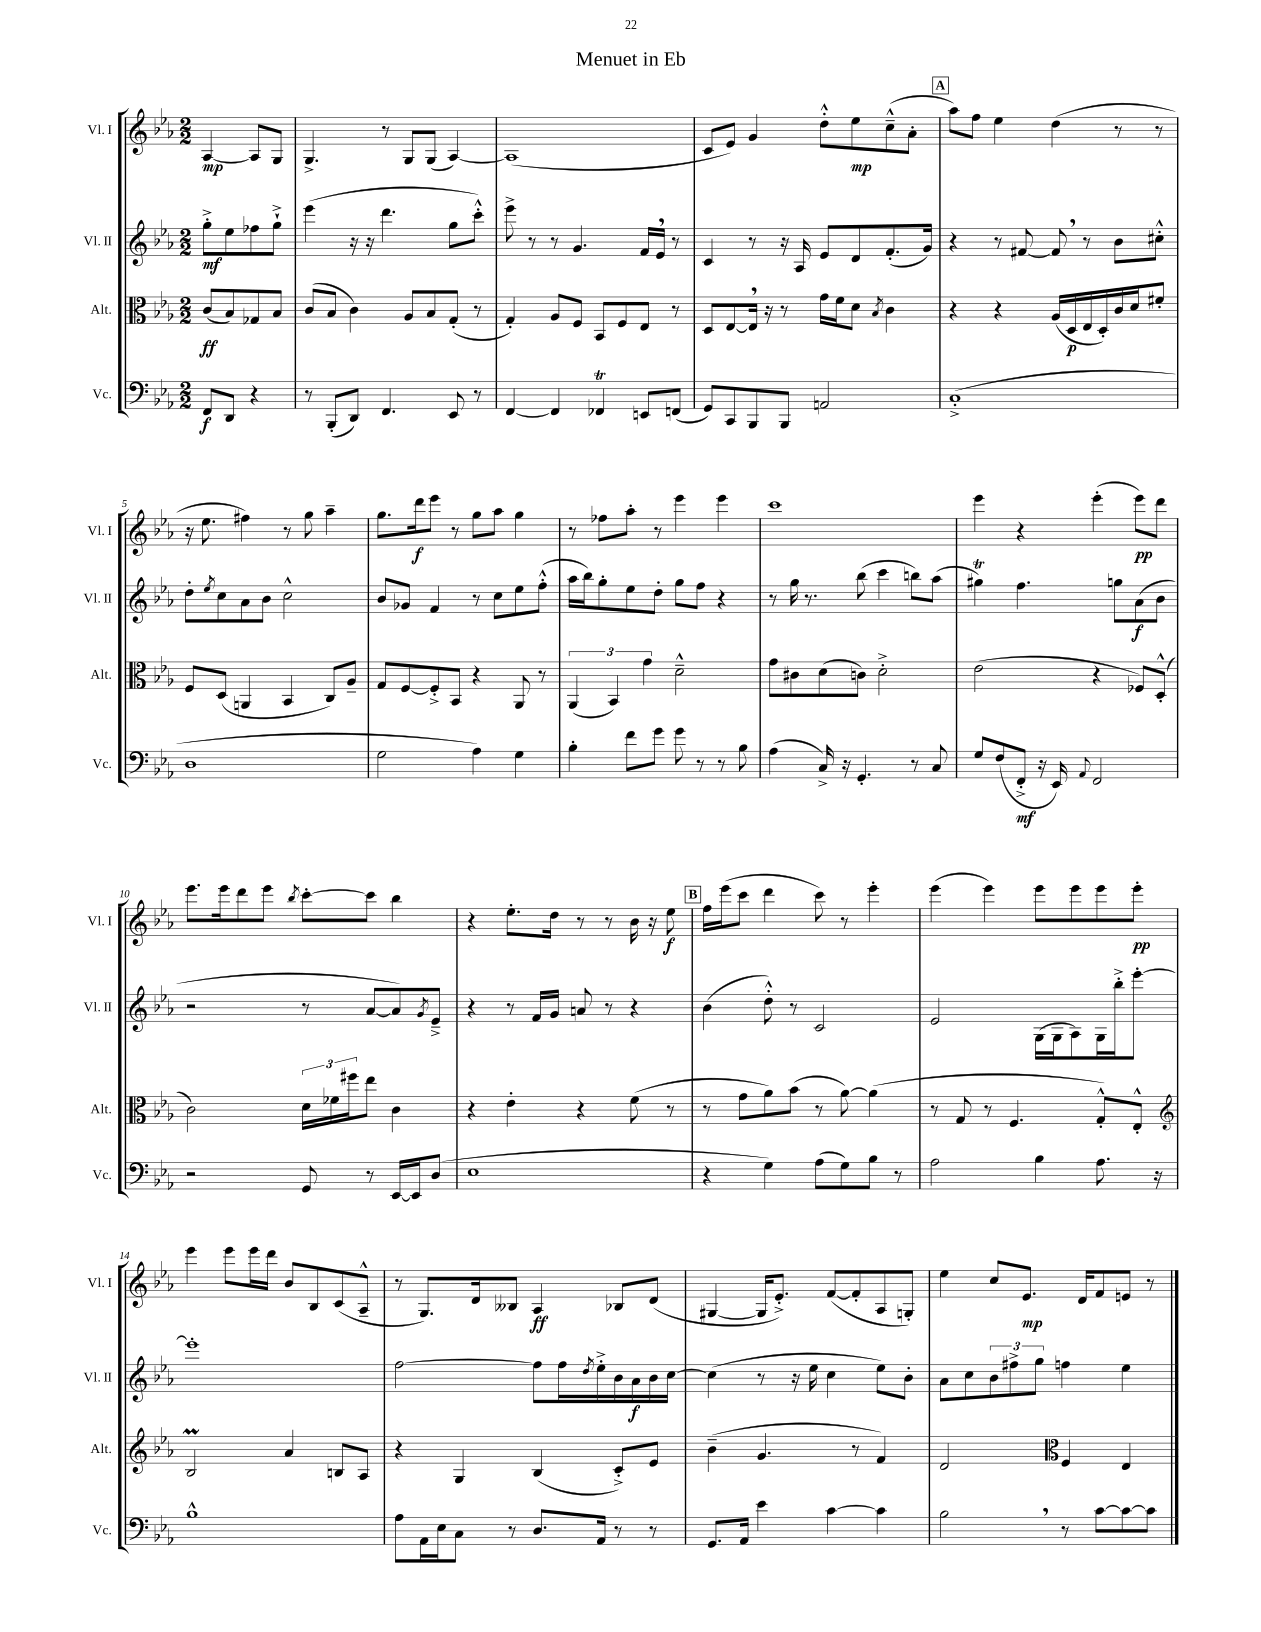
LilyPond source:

\header { title = "Menuet in Eb" }
<<
\new StaffGroup <<
\new Staff = "s0" \with { instrumentName = "Vl. I" shortInstrumentName = "Vl. I" } {
    \clef treble \key ees \major \numericTimeSignature \time 2/2 \partial 2
    aes4~\mp aes8 g8 |
    g4.-> r8 g8 g8( aes4~) |
    aes1( |
    c'8 ees'8) g'4 d''8-.-^ ees''8\mp c''8---^( aes'8-. |
    \mark \markup { \box "A" } aes''8) f''8 ees''4 d''4( r8 r8 |
    r16 ees''8. fis''4) r8 g''8 aes''4-- |
    g''8. d'''16\f ees'''8 r8 g''8 aes''8 g''4 |
    r8 fes''8 aes''8-. r8 ees'''4 ees'''4 |
    c'''1 |
    ees'''4 r4 ees'''4-.( ees'''8\pp) d'''8 |
    ees'''8. ees'''16 d'''8 ees'''8 \acciaccatura { bes''8 } c'''8~-. c'''8 bes''4 |
    r4 ees''8.-. d''16 r8 r8 bes'16 r16 ees''8\f |
    \mark \markup { \box "B" } f''16 ees'''16( c'''8 d'''4 c'''8) r8 ees'''4-. |
    ees'''4( ees'''4) ees'''8 ees'''8 ees'''8 ees'''8-.\pp |
    ees'''4 ees'''8 ees'''16 d'''16 bes'8 bes8 c'8( aes8---^ |
    r8 g8.) d'16 beses8 aes4\ff bes8 d'8( |
    gis4~ gis16 ees'8.-.->) f'8~( f'8-. aes8 g8-.) |
    ees''4 c''8 ees'8.\mp d'16 f'8 e'8 r8 \bar "|." |
}
\new Staff = "s1" \with { instrumentName = "Vl. II" shortInstrumentName = "Vl. II" } {
    \clef treble \key ees \major \numericTimeSignature \time 2/2 \partial 2
    g''8-.->\mf ees''8 fes''8 g''8-!-> |
    ees'''4( r16 r16 d'''4. g''8 c'''8-.-^) |
    ees'''8-> r8 r8 g'4. f'16 ees'16 \breathe r8 |
    c'4 r8 r16 aes16 ees'8 d'8 f'8.-.( g'16) |
    \mark \markup { \box "A" } r4 r8 fis'8~ fis'8 \breathe r8 bes'8 cis''8-.-^ |
    d''8-. \acciaccatura { ees''8 } c''8 aes'8 bes'8 c''2-^ |
    bes'8 ges'8 f'4 r8 c''8 ees''8 f''8-.-^( |
    aes''16 bes''16) g''8-. ees''8 d''8-. g''8 f''8 r4 |
    r8 g''16 r8. bes''8( c'''4 b''8) aes''8( |
    gis''4\trill) f''4. g''8 aes'8\f( bes'8 |
    r2 r8 aes'8~ aes'8) \acciaccatura { g'8 } ees'8---> |
    r4 r8 f'16 g'16 a'8 r8 r4 |
    \mark \markup { \box "B" } bes'4( d''8-.-^) r8 c'2 |
    ees'2 g16( g16 aes8) g16 bes''16-.-> ees'''8~-. |
    ees'''1-. |
    f''2~ f''8 f''16 \acciaccatura { d''8 } ees''16-.-> bes'16 aes'16\f bes'16 c''16~ |
    c''4( r8 r16 ees''16 c''4 ees''8) bes'8-. |
    aes'8 c''8 \tuplet 3/2 { bes'8 fis''8-> g''8 } f''4 ees''4 \bar "|." |
}
\new Staff = "s2" \with { instrumentName = "Alt." shortInstrumentName = "Alt." } {
    \clef alto \key ees \major \numericTimeSignature \time 2/2 \partial 2
    c'8\ff( bes8) ges8 bes8 |
    c'8( bes8 c'4) aes8 bes8 g8-.( r8 |
    g4-.) aes8 f8 bes,8 f8 ees8 r8 |
    d8 ees8~ ees16 \breathe r16 r8 g'16 f'16 d'8 \acciaccatura { bes8 } c'4 |
    \mark \markup { \box "A" } r4 r4 aes16( d16\p ees16 d16-.) c'16 d'16 fis'8-. |
    f8 d8( a,4 bes,4 c8) aes8-- |
    g8 f8~ f8-.-> bes,8 r4 aes,8 r8 |
    \tuplet 3/2 { aes,4( bes,4) g'4 } d'2---^ |
    g'8 cis'8 d'8( c'8) d'2-.-> |
    ees'2( r4 fes8) d8-.-^( |
    c'2) \tuplet 3/2 { d'16 fes'16 fis''16 } ees''8 c'4 |
    r4 ees'4-. r4 f'8( r8 |
    \mark \markup { \box "B" } r8 g'8 aes'8) bes'8( r8 aes'8~) aes'4( |
    r8 g8 r8 f4. g8-.-^) ees8-.-^ |
    \clef treble bes2\prall aes'4 b8 aes8 |
    r4 g4 bes4( c'8-.->) ees'8 |
    bes'4--( g'4. r8 f'4) |
    d'2 \clef alto f4 ees4 \bar "|." |
}
\new Staff = "s3" \with { instrumentName = "Vc." shortInstrumentName = "Vc." } {
    \clef bass \key ees \major \numericTimeSignature \time 2/2 \partial 2
    f,8\f d,8 r4 |
    r8 bes,,8-.( d,8) f,4. ees,8 r8 |
    f,4~ f,4 fes,4\trill e,8 f,8( |
    g,8) c,8 bes,,8 bes,,8 a,2 |
    \mark \markup { \box "A" } c1-.->( |
    d1 |
    g2 aes4) g4 |
    bes4-. f'8 g'8 g'8 r8 r8 bes8 |
    aes4( c16->) r16 g,4.-. r8 c8 |
    g8 f8( f,8-.->\mf r16 ees,16) \appoggiatura { aes,8 } f,2 |
    r2 g,8 r8 ees,16~ ees,16 d8( |
    ees1 |
    \mark \markup { \box "B" } r4 g4) aes8( g8) bes8 r8 |
    aes2 bes4 aes8. r16 |
    bes1-^ |
    aes8 aes,16 ees16 c8 r8 d8. aes,16 r8 r8 |
    g,8. aes,16 ees'4 c'4~ c'4 |
    bes2 \breathe r8 c'8~ c'8~ c'8 \bar "|." |
}
>>
>>
